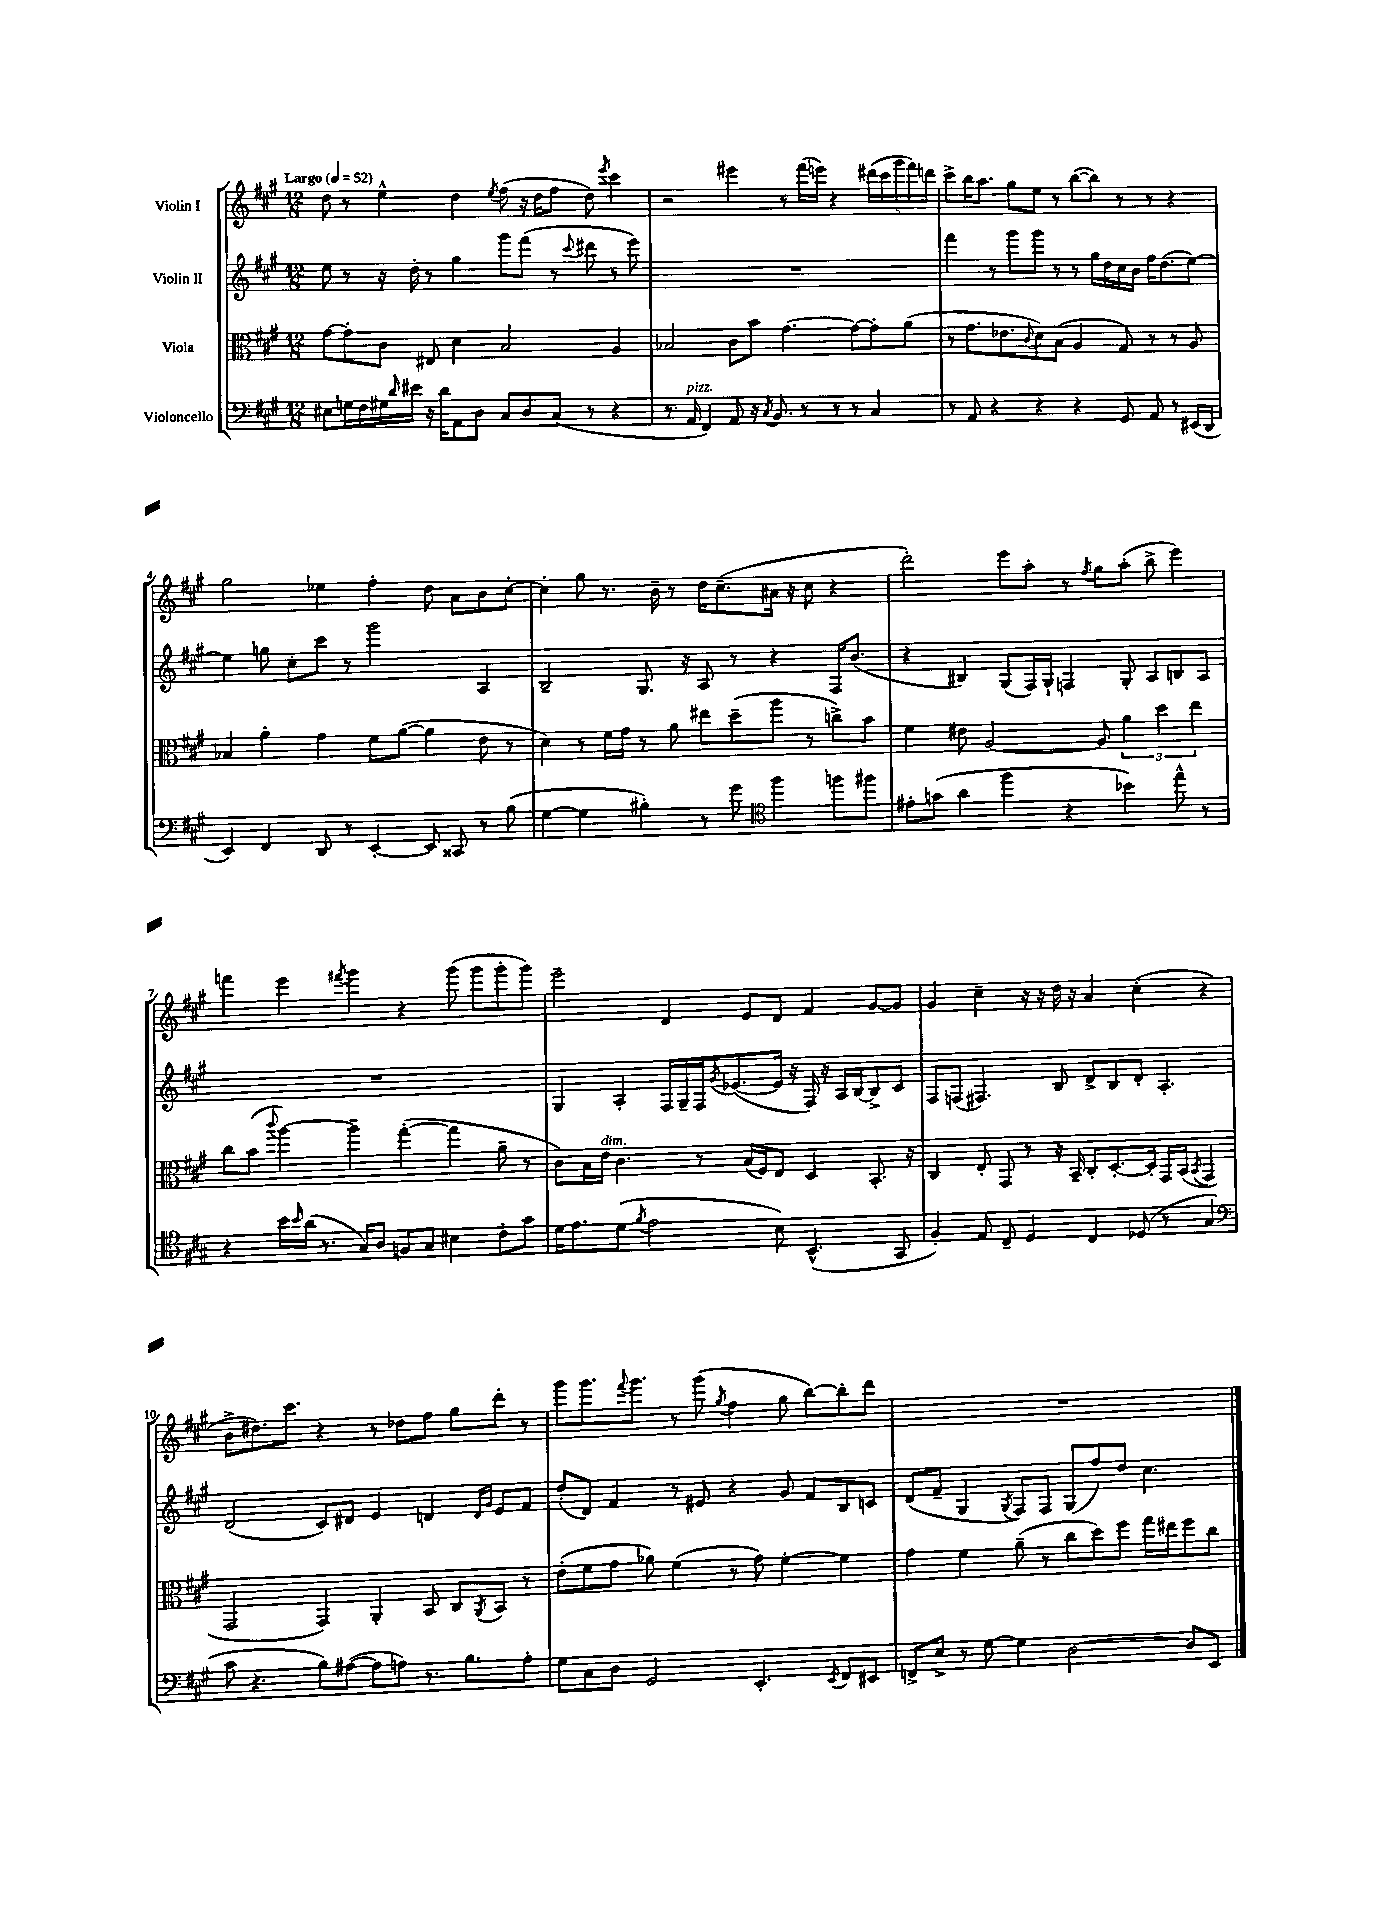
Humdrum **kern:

**kern	**kern	**kern	**kern
*part4	*part3	*part2	*part1
*staff4	*staff3	*staff2	*staff1
*I"Violoncello	*I"Viola	*I"Violin II	*I"Violin I
*clefF4	*clefC3	*clefG2	*clefG2
*k[f#c#g#]	*k[f#c#g#]	*k[f#c#g#]	*k[f#c#g#]
*M12/8	*M12/8	*M12/8	*M12/8
*MM52	*MM52	*MM52	*MM52
=1	=1	=1	=1
!	!	!	!LO:TX:a:B:t=Largo
8E#X\L	[8g#\L	8ee\	8dd\
16Gn\L	8g#'\]	8r	8r
16F#\	.	.	.
16G#X\	8c#\J	16r	4ee^^\
16qqd/	.	.	.
16e#X\JJ	.	16dd'\	.
16r	8E#X/	8r	.
16d\KL	.	.	.
8AA\	4d\	4gg#\	4dd\
8D\J	.	.	.
.	.	.	8qee/
8C#/L	2B/	8ggg#\L	(8ff#\
8D/	.	(8fff#\J	16r
.	.	.	16dd\KL
(8C#/J	.	8r	8ff#\J
.	.	8qqccc#/	.
8r	.	8ddd#X\	8dd\)
.	.	.	8qeee/
4r	4A/	8r	4ccc#\
.	.	8eee\)	.
=2	=2	=2	=2
8.r	2B-X/	1.r	2r
!LO:TX:a:i:t=pizz.	!	!	!
16AA/	.	.	.
4FF#/)	.	.	.
8AA/	8c#\L	.	4eee#X\
16r	8b\J	.	.
8qC#/	.	.	.
8.BB/	.	.	.
.	[4.g#\	.	8r
8r	.	.	(16fff#\LL
.	.	.	16eeen\JJ)
8r	.	.	4r
8r	8g#\L_	.	.
4C#/	8g#'\]	.	(20ddd#X\LL
.	.	.	20ccc#\
.	.	.	20ggg#\
.	(8a\J	.	.
.	.	.	20fff#\)
.	.	.	20dddn\JJ
=3	=3	=3	=3
8r	8r	4fff#\	8ccc#^\L
8AA/	8.g#\L	.	16bb\K
.	.	.	8.aa\J
4r	.	8r	.
.	8.e-X\	.	.
.	.	8ggg#\L	8gg#\L
.	8qqc#/	.	.
4r	8d\)	8ggg#\J	8ee\J
.	(8B\J	8r	8r
4r	4A/	8r	([8bb\L
.	.	16gg#\LL	8bb\J])
.	.	16dd\	.
8GG#/	8G#/)	16cc#\	8r
.	.	16b\JJ	.
8AA/	8r	16ff#\KL	8r
.	.	(8.dd\	.
8r	8r	.	4r
(16EE#X/LL	8A/	[8ee\J)	.
16DD/JJ	.	.	.
!!LO:LB:g=z
=4	=4	=4	=4
4EE/)	4B-X/	4ee\]	2gg#\
4FF#/	4a'\	8ggn\	.
.	.	8cc#'\L	.
8DD/	4g#\	8ccc#\J	4ee-X\
8r	.	8r	.
[4EE'/	8f#\L	2ggg#\	4ff#'\
.	([8a\J	.	.
8EE/]	4a\]	.	8dd\
8CC##X/	.	.	8a\L
8r	8e\	4A/	8b\
(8B\	8r	.	[8cc#'\J
=5	=5	=5	=5
[4G#\	4d\)	2B~/	4cc#'\]
4G#\]	8r	.	8gg#\
.	16f#\LL	.	8.r
.	16g#\JJ	.	.
4B#X'\)	8r	8.G#/	.
.	.	.	16b~\
.	8a\	.	8r
.	.	16r	.
8r	8ee#X\L	8A/	16dd\KL
.	.	.	(8.cc#~\
8g#\	(8dd~\	8r	.
*clefC4	*	*	*
4ff#\	8aa\J	4r	16a#X\Jk
.	.	.	16r
.	8r	.	8cc#\
8ffn\L	8ccn^\L)	16F#/KL	4r
.	.	(8.b/J	.
8ff#X\J	8b\J	.	.
=6	=6	=6	=6
8e#X'\L	4f#\	4r	2ddd'\)
(8gn\J	.	.	.
4a\	8e#X\	4B#X/)	.
.	[2A/	.	.
4ff#\	.	(8G#/L	8eee\L
.	.	16F#/L)	8aa'\J
.	.	16G#`/JJ	.
4r	.	4Fn/	8r
.	.	.	8qff#/
.	8A/]	.	8gg#\L
4b-X\)	6a\	8G#'/	(8aa'\J
.	.	8A/L	8bb^\
.	6dd\	.	.
8ee^^\	.	8Bn/	4eee\)
.	6ee\	.	.
8r	.	8A/J	.
!!LO:LB:g=z
=7	=7	=7	=7
4r	8cc#\L	1.r	4fffn\
.	(8b\J	.	.
.	8qqccc#/	.	.
16b\LL	[4aa\)	.	4eee\
16qqb/	.	.	.
(16a\JJ	.	.	.
8.r	.	.	.
.	.	.	8qfff#X/
.	4aa~\]	.	4ggg#\
16G#/KL)	.	.	.
8A/J	.	.	.
8Fn/L	([4gg#'\	.	4r
8G#/J	.	.	.
4B#X\	4gg#\]	.	(8ggg#\
.	.	.	8ggg#\L
8c#'\L	8a~\	.	8ggg#'\
8g#\J	8r	.	8ggg#\J)
=8	=8	=8	=8
16d\KL	8c#\L)	4G#/	2eee~\
8.e\	.	.	.
.	16B\L	.	.
!	!LO:TX:a:i:t=dim.	!	!
.	16e\JJ	.	.
(8d\J	4.c#\	4A'/	.
8qf#/	.	.	.
2e\	.	.	.
.	.	16F#/LL	4d/
.	.	16G#~/	.
.	8r	16F#/J	.
.	.	8qg#/	.
.	.	([8.e-X/	.
.	(16B/LL	.	8e/L
.	16F#/J)	.	.
8B\)	8E/J	16e-/Jk]	8d/J
.	.	16r	.
(4.BB^^/	4D/	16F#/)	4f#/
.	.	16r	.
.	.	16A/LL	.
.	.	[16B/J	.
.	8.BB'/	8B^/]	[8g#/L
8GG#/	.	8c#/J	8g#/J]
.	16r	.	.
=9	=9	=9	=9
4F#'/)	4C#/	8F#/L	4g#/
.	.	(8Fn/J	.
8E/	8E'/	4.F#X/)	4cc#~\
8C#~/	8GG#/	.	.
4D/	8r	.	16r
.	.	.	16r
.	16r	8B/	16dd\
.	16BB~/	.	16r
4C#/	8C#'/L	8d^/L	4a/
.	[8.D'/	8B/	.
(8D-X/	.	8d'/J	(4cc#'\
.	16D'/Jk]	.	.
8r	16GG#/LL	4.A'/	.
.	(16BB/JJ	.	.
.	8qBB/	.	.
4G#/	4GG#/	.	4r
!!LO:LB:g=z
=10	=10	=10	=10
*clefF4	*	*	*
8c#\	2GG#/	(2d/	8b^\L
4.r	.	.	8.dd#X\)
.	.	.	8.ccc#\J
8B\L)	4GG#/)	8c#/L)	4r
([8A#X\J	.	8d#X/J	.
8A#\L]	4AA'/	4e/	8r
8An\J)	.	.	8dd-X\L
8.r	8BB/	4dn/	8ff#\J
.	8C#/L	.	8gg#\L
8.B\L	.	.	.
.	.	16qqd/LL	.
.	8qAA/	16qqg#/JJ	.
.	8BB/J	8e/L	8ddd'\J
8A'\J	8r	8f#/J	8r
=11	=11	=11	=11
8G#\L	(8e'\L	(8dd'/L	8ggg#\L
8C#\	8f#\	8d/J)	8.ggg#\
8D\J	8g#\J	4f#/	.
.	.	.	8qqfff#/
.	.	.	8.ggg#\J
2GG#/	8a-X\)	.	.
.	(4f#\	8r	8r
.	.	8e#X/	(8ggg#\
.	.	.	8qgg#/
.	8r	4r	4ff#\
4.EE'/	8g#\)	.	.
.	[4f#'\	8g#/	8gg#\
.	.	8f#/L	[8bb\L)
8qEE/	.	.	.
8FF#/L	4f#\]	8B/	8bb'\]
8EE#X/J	.	8cn/J	8ddd\J
=12	=12	=12	=12
8FFn^/L	4g#\	(8d/L	1.r
8E^/J	.	8f#~/J	.
8r	4f#\	4G#/	.
[8G#\	.	.	.
.	.	8qG#/	.
4G#\]	(8a~\	8F#/L)	.
.	8r	8F#/J	.
[2D\	8cc#\L	(8G#/L	.
.	8dd\)	8ff#/)	.
.	8ff#\J	8dd/J	.
.	16gg#\LL	4.cc#\	.
.	16ee#X\J	.	.
8D/L]	8ff#\	.	.
8EE/J	8cc#\J	.	.
==	==	==	==
*-	*-	*-	*-
